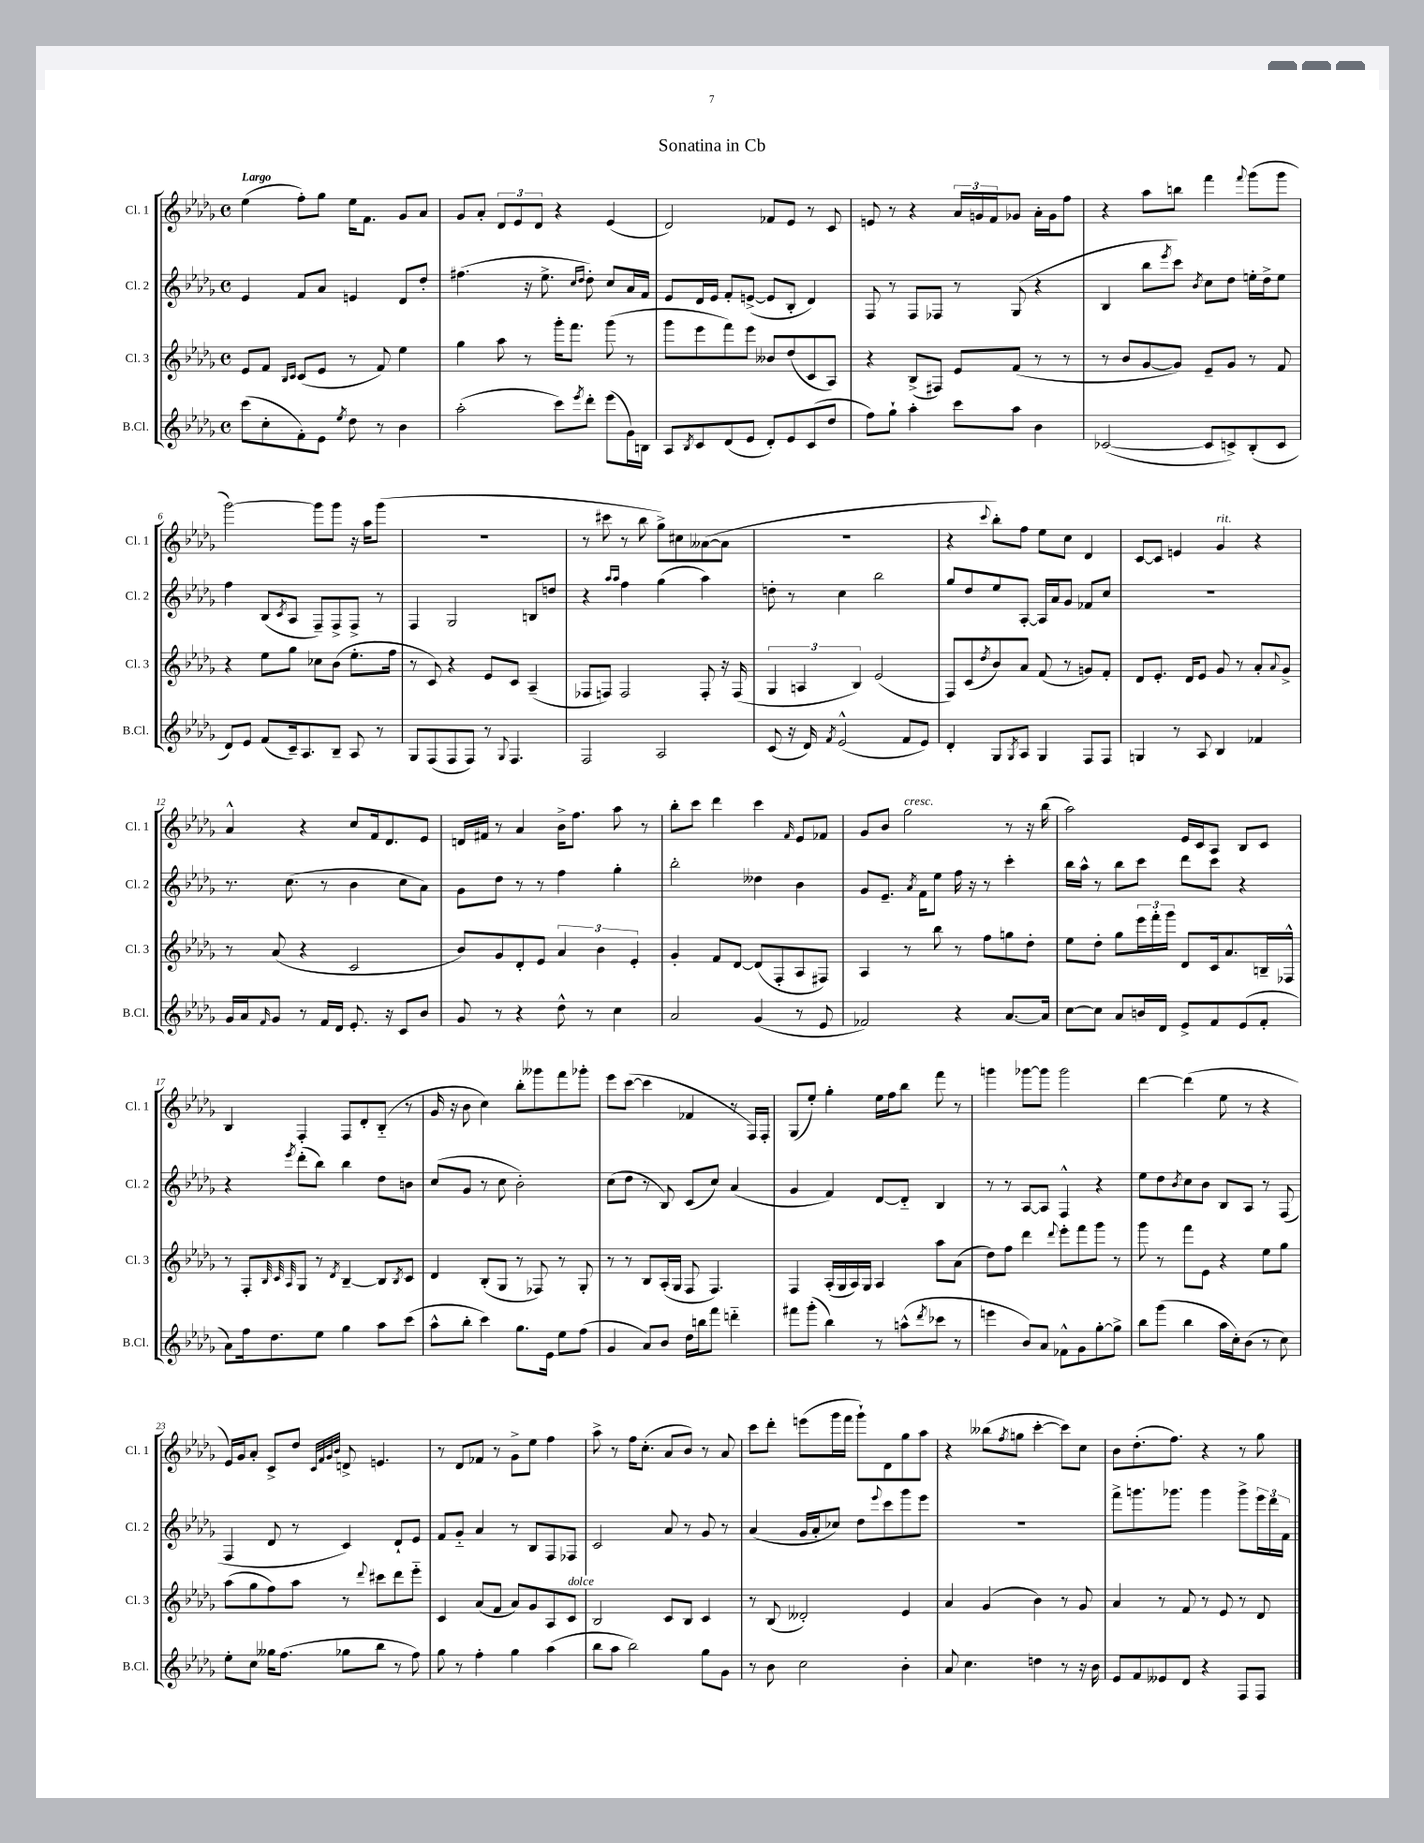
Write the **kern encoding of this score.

**kern	**kern	**kern	**kern
*part4	*part3	*part2	*part1
*staff4	*staff3	*staff2	*staff1
*I"B.Cl.	*I"Cl. 3	*I"Cl. 2	*I"Cl. 1
*I'B.Cl.	*I'Cl. 3	*I'Cl. 2	*I'Cl. 1
*clefG2	*clefG2	*clefG2	*clefG2
*k[b-e-a-d-g-]	*k[b-e-a-d-g-]	*k[b-e-a-d-g-]	*k[b-e-a-d-g-]
*M4/4	*M4/4	*M4/4	*M4/4
*met(c)	*met(c)	*met(c)	*met(c)
=1	=1	=1	=1
!	!	!	!LO:TX:a:B:t=Largo
(8ccc\L	8e-/L	4e-/	(4ee-\
8cc'\	8f/J	.	.
.	16qqB-/LL	.	.
.	16qqc/JJ	.	.
8f'\)	(8c/L	8f/L	8ff'\L)
8e-\J	8e-/J	8a-/J	8gg-\J
8qee-/	.	.	.
8dd-\	8r	4en/	16ee-\KL
.	.	.	8.f\J
8r	8f/)	.	.
4b-\	4ee-\	8d-/L	8g-/L
.	.	8dd-'/J	8a-/J
=2	=2	=2	=2
(2aa-'\	4gg-\	(4.ff#X\	8g-/L
.	.	.	8a-'/J
.	8aa-\	.	12d-/L
.	.	.	12e-/
.	8r	16r	.
.	.	.	12d-/J
.	.	8.ee-^\	.
8ccc\L)	16ggg-'\KL	.	4r
.	8.fff\J	.	.
.	.	16qqcc/LL	.
8qeee-/	.	16qqdd-/JJ	.
8ddd-'\J	.	8dd-'\)	.
(8eee-\L	(8ggg-\	8cc/L	(4e-/
16g-\L)	8r	16a-/L	.
16Bn\JJ	.	16f/JJ	.
=3	=3	=3	=3
8A-/L	8ggg-\L	8e-/L	2d-/)
8qB-/	.	.	.
8c/	8eee-\	16d-/L	.
.	.	16e-/JJ	.
(8d-/	8fff\)	8f'/L	.
8e-/J	8eee-\J	([8en^/J	.
8d-'/L)	8b--X/L	8e/L]	8f-X/L
8e-/	(8dd-/	8B-'/J	8e-/J
(8c/	8c/	4d-/)	8r
8dd-/J	8A-/J)	.	8c/
=4	=4	=4	=4
8ff\L)	4r	8F/	8en/
8gg-`\J	.	8r	8r
4aa-'\	(8B-^/L	8F/L	4r
.	8F#X/J)	8F-X/J	.
8ccc\L	8e-/L	8r	24a-/LL
.	.	.	24gn/
.	.	.	24f/J
8aa-\J	(8f/J	(8G-/	8g-X/J
4b-\	8r	4r	16a-'\LL
.	.	.	16g-\J
.	8r	.	8ff\J
=5	=5	=5	=5
([2c-X/	8r	4B-/	4r
.	8b-/L	.	.
.	[8g-/	8bb-\L	8aa-\L
.	.	8qeee-/	.
.	8g-/J])	8ccc\J)	8bbn\J
.	.	8qb-/	.
8c-/L]	8e-~/L	8cc\L	4fff\
8cn^/)	8g-/J	8dd-\J	.
.	.	.	8qqfff/
(8B-'/	8r	16een'\LL	(8ggg-\L
.	.	16dd-^\J	.
8c/J	8f/	8ee\J	8ggg-\J
!!LO:LB:g=z
=6	=6	=6	=6
8d-/L)	4r	4ff\	[2ggg-\)
8e-/J	.	.	.
(8f/L	8ee-\L	(8B-/L	.
.	.	8qc/	.
16c~/k)	8gg-\J	8A-/J	.
8.A-/	.	.	.
.	8cc-X\L	8F~/L)	8ggg-\L]
8B-~/J	(8b-\J	8F^/	8ggg-\J
8A-/	8.ee-'\L	8F^/J	16r
.	.	.	16aa-\KL
8r	.	8r	(8ggg-\J
.	16ff\Jk	.	.
=7	=7	=7	=7
8G-/L	8r	4F/	1r
(8F/	8c/)	.	.
8F/	4r	2G-/	.
8F/J)	.	.	.
8r	8e-/L	.	.
8qqG-/	.	.	.
4.F/	8c/J	.	.
.	(4A-~/	8Bn/L	.
.	.	8ddn/J	.
=8	=8	=8	=8
2F/	8F-X/L	4r	8r
.	8Fn/J)	.	8ccc#X\
.	.	16qqaa-/LL	.
.	.	16qqaa-/JJ	.
.	2F/	4ff\	8r
.	.	.	8bb-\
2A-/	.	(4gg-\	8gg-^\L)
.	.	.	8cc#X\
.	8F'/	4aa-\)	([8a--X\
.	16r	.	8a--\J]
.	(16F/	.	.
=9	=9	=9	=9
(8c/	6G-/	8ddn'\	1r
16r	.	8r	.
.	6An/	.	.
16d-/)	.	.	.
8qf/	.	.	.
(2e-^^/	.	4cc\	.
.	6B-/)	.	.
.	(2e-/	2bb-\	.
8f/L	.	.	.
8e-/J)	.	.	.
=10	=10	=10	=10
4d-'/	8F/L)	8gg-/L	4r
.	(8c/	8dd-/	.
.	8qdd-/	.	8qqccc/
8G-/L	8b-/)	8ee-/	8bb-'\L)
8qG-/	.	.	.
8A-/J	8a-/J	[8A-'/J	8ff\J
4G-/	(8f/	16A-/LL]	8ee-\L
.	.	16a-/J	.
.	8r	8g-/J	8cc\J
8F/L	8gn/L)	8f-X/L	4d-/
8F/J	8f'/J	8cc/J	.
=11	=11	=11	=11
4Gn/	8d-/L	1r	[8c/L
.	8.e-'/J	.	8c/J]
8r	.	.	4en/
.	16d-/KL	.	.
8A-/	8e-/J	.	.
!	!	!	!LO:TX:a:i:t=rit.
4B-/	8g-/	.	4g-/
.	8r	.	.
4f-X/	8a-'/L	.	4r
.	8qqa-/	.	.
.	8g-^/J	.	.
!!LO:LB:g=z
=12	=12	=12	=12
16g-/LL	8r	8.r	4a-^^/
16a-/J	.	.	.
16qqf/	.	.	.
8g-/J	(8a-/	.	.
.	.	(8.cc\	.
8r	4r	.	4r
16f/LL	.	8r	.
16d-/JJ	.	.	.
8.e-'/	2c/	4b-\	8cc/L
.	.	.	16f/k
16r	.	.	8.d-/
8c/L	.	8cc\L	.
8b-/J	.	8a-\J)	8e-/J
=13	=13	=13	=13
8g-/	8b-/L)	8g-\L	16dn/LL
.	.	.	16f#X/JJ
8r	8g-/	8dd-\J	8r
4r	8d-'/	8r	4a-/
.	8e-/J	8r	.
8dd-^^\	6a-/	4ff\	16b-^\KL
.	.	.	8.ff\J
8r	.	.	.
.	6b-\	.	.
4cc\	.	4gg-'\	8aa-\
.	6e-'/	.	.
.	.	.	8r
=14	=14	=14	=14
2a-/	4g-'/	2bb-'\	8bb-'\L
.	.	.	8ccc\J
.	8f/L	.	4ddd-\
.	[8d-/J	.	.
(4g-/	(8d-/L]	4dd--X\	4ccc\
.	8F'/	.	.
.	.	.	16qqf/
8r	8A-/	4b-\	8e-/L
8e-/	8F#X/J)	.	8f-X/J
=15	=15	=15	=15
2f-X/)	4A-/	8g-/L	8g-/L
.	.	8.e-~/J	8b-/J
!	!	!	!LO:TX:a:i:t=cresc.
.	8r	.	2gg-\
.	.	8qa-/	.
.	.	16f\KL	.
.	8bb-\	8ee-\J	.
4r	8r	16ff\	.
.	.	16r	.
.	8ff\L	8r	.
[8.a-/L	8ggn\	4ccc'\	8r
.	8dd-'\J	.	16r
16a-/Jk]	.	.	(16bb-\
=16	=16	=16	=16
[8cc\L	8ee-\L	16bb-\LL	2aa-\)
.	.	16aa-^^\JJ	.
8cc\J]	8dd-'\J	8r	.
8a-/L	8gg-\L	8bb-\L	.
16bn/L	24eee-\L	8ccc\J	.
.	24fff'\	.	.
16d-/JJ	.	.	.
.	24ggg-\JJ	.	.
8e-^/L	8d-/L	8ddd-\L	16e-/LL
.	.	.	16c/J
8f/	16c/k	8ccc\J	8A-/J
.	8.a-/	.	.
(8e-/	.	4r	8B-/L
8f'/J	16Bn~/L	.	8c/J
.	16F-X^^/JJ	.	.
!!LO:LB:g=z
=17	=17	=17	=17
8a-\L)	8r	4r	4B-/
16ff\k	8F'/L	.	.
8.dd-\	.	.	.
.	32qqB-/	.	.
.	32qqc/	.	.
.	32qqA-/	8qeee-/	.
.	8G-/J	(8ddd-'\L	4F'/
8ee-\J	8r	8bb-\J)	.
.	8qd-/	.	.
4gg-\	[4B-~/	4bb-\	8F/L
.	.	.	8d-'/
8aa-\L	8B-/L]	8dd-\L	(8B-/J
.	8qB-/	.	.
(8ccc\J	8c/J	8bn\J	8r
=18	=18	=18	=18
8aa-^^\L	4d-/	(8cc/L	16g-/
.	.	.	16r
8bb-'\J	.	8g-/J	8b-\
4ccc\)	(8B-'/L	8r	4cc\)
.	8G-/J	8cc\	.
8.gg-\L	8r	2b-'\)	8bb-'\L
.	8F-X/)	.	8ggg--X\
16e-\Jk	.	.	.
8ee-\L	8r	.	8fff\
(8ff\J	8G-'/	.	8ggg-X'\J
=19	=19	=19	=19
4g-/	8r	(8cc\L	8eee-\L
.	8r	8dd-\J	([8ccc\J
8a-/L)	8B-/L	8r	4ccc\]
8b-/J	(16A-'/L	8B-/)	.
.	16G-/JJ	.	.
16dd-\LL	8F/	(8c/L	4f-X/
16bbn\J	.	.	.
8fff\J	4.F/)	8cc/J)	.
4dddn\	.	(4a-/	8r
.	.	.	16F/LL)
.	.	.	16F'/JJ
=20	=20	=20	=20
8fff#X\L	4F/	4g-/	(8G-/L
(8ggg-'\J	.	.	8ee-'/J)
4bb-\)	(16A-'/LL	4f/)	4gg-'\
.	16G-/	.	.
.	16A-/)	.	.
.	16G-/JJ	.	.
8r	4A-/	[8d-/L	16ee-\LL
.	.	.	16ff\J
(8aan^^\L	.	8d-/J]	8bb-\J
8qddd-/	.	.	.
8ccc-X\J	8aa-\L	4B-/	8fff\
8r	(8a-\J	.	8r
=21	=21	=21	=21
4eeen\	8dd-\L)	8r	4gggn\
.	8ff\J	8r	.
8b-/L)	4ddd-\	[8A-/L	[8ggg-X\L
8a-/J	.	8A-/J]	8ggg-\J]
.	8qqddd-/	.	.
8f-X^^\L	8eee-'\L	4F^^/	2ggg-\
8g-\	8fff\	.	.
[8gg-'\	8ggg-\J	4r	.
8gg-^\J]	8r	.	.
=22	=22	=22	=22
8bb-\L	8ggg-\	8ee-\L	[4ddd-\
(8ggg-\J	8r	8dd-\	.
.	.	8qb-/	.
4bb-\	8fff\L	8cc\	(4ddd-\]
.	8e-\J	8b-\J	.
16aa-\LL	4r	8B-/L	8ee-\
16cc'\J)	.	.	.
(8b-\J	.	8A-/J	8r
8r	8ee-\L	8r	4r
8cc\)	8gg-\J	(8F/	.
!!LO:LB:g=z
=23	=23	=23	=23
8ee-'\L	(8aa-\L	4F/	16e-/LL)
.	.	.	16g-/J
8cc\J	8gg-\	.	8a-'/J
16gg--X\KL	8ff\)	8d-/	8c^/L
(8.ff\J	.	.	.
.	8aa-\J	8r	8dd-/J
.	.	.	32qqc/LLL
.	.	.	32qqf/
.	.	.	32qqg-/
.	.	.	32qqb-/JJJ
8gg-X\L	8r	4c/)	8dn^/
.	8qqddd-/	.	.
8bb-\J	8ccc#X\L	.	4.en/
8r	8ddd-\	8d-`/L	.
8ff\)	8eee-\J	8e-/J	.
=24	=24	=24	=24
8gg-\	4c/	8f/L	8r
8r	.	8g-/J	8d-/L
4ff'\	(8a-/L	4a-/	8f-X/J
.	8f/J	.	8r
4gg-\	8a-/L)	8r	8g-^\L
.	8g-/	8B-/L	8ee-\J
(4aa-\	8A-/	8F/	4ff\
!	!LO:TX:a:i:t=dolce	!	!
.	8c/J	8F-X/J	.
=25	=25	=25	=25
8bb-\L	2B-/	2c/	8aa-^\
8aa-\J	.	.	8r
2bb-\)	.	.	16ff\KL
.	.	.	(8.cc'\J
.	8c/L	8a-/	8a-/L
.	8B-/J	8r	8b-/J)
8gg-\L	4c/	8g-/	8r
8g-\J	.	8r	8a-/
=26	=26	=26	=26
8r	8r	(4a-/	8ccc\L
8b-\	(8B-/	.	8ddd-'\J
2cc\	2d--X'/)	16g-/LL	(8eeen\L
.	.	16a-'/J	.
.	.	8cc-X/J)	16ggg-\L
.	.	.	16fff\JJ
.	.	8dd-\L	8ggg-`\L)
.	.	8qqeee-/	.
.	.	8ccc\	8d-\
4b-'\	4e-/	8ggg-\	8gg-\
.	.	8eee-\J	8aa-\J
=27	=27	=27	=27
8a-/	4a-/	1r	4r
4.cc\	.	.	.
.	(4g-/	.	(8bb--X\L
.	.	.	8qff/
.	.	.	8ggn\J
4ddn\	4b-\)	.	[4ccc'\
8r	8r	.	8ccc\L])
16r	8g-/	.	8cc\J
16b-\	.	.	.
=28	=28	=28	=28
8e-/L	4a-/	8fff^\L	8b-\L
8f/	.	8.gggn\	(8.dd-'\
8e--X/	8r	.	.
.	.	8.ggg-X\J	8.ff\J)
8d-/J	8f/	.	.
4r	8r	4ggg-\	4r
.	8e-/	.	.
8F/L	8r	8ggg-^\L	8r
8F/J	8d-/	24eee-\L	8gg-\
.	.	24ddd-\	.
.	.	24f\JJ	.
==	==	==	==
*-	*-	*-	*-
